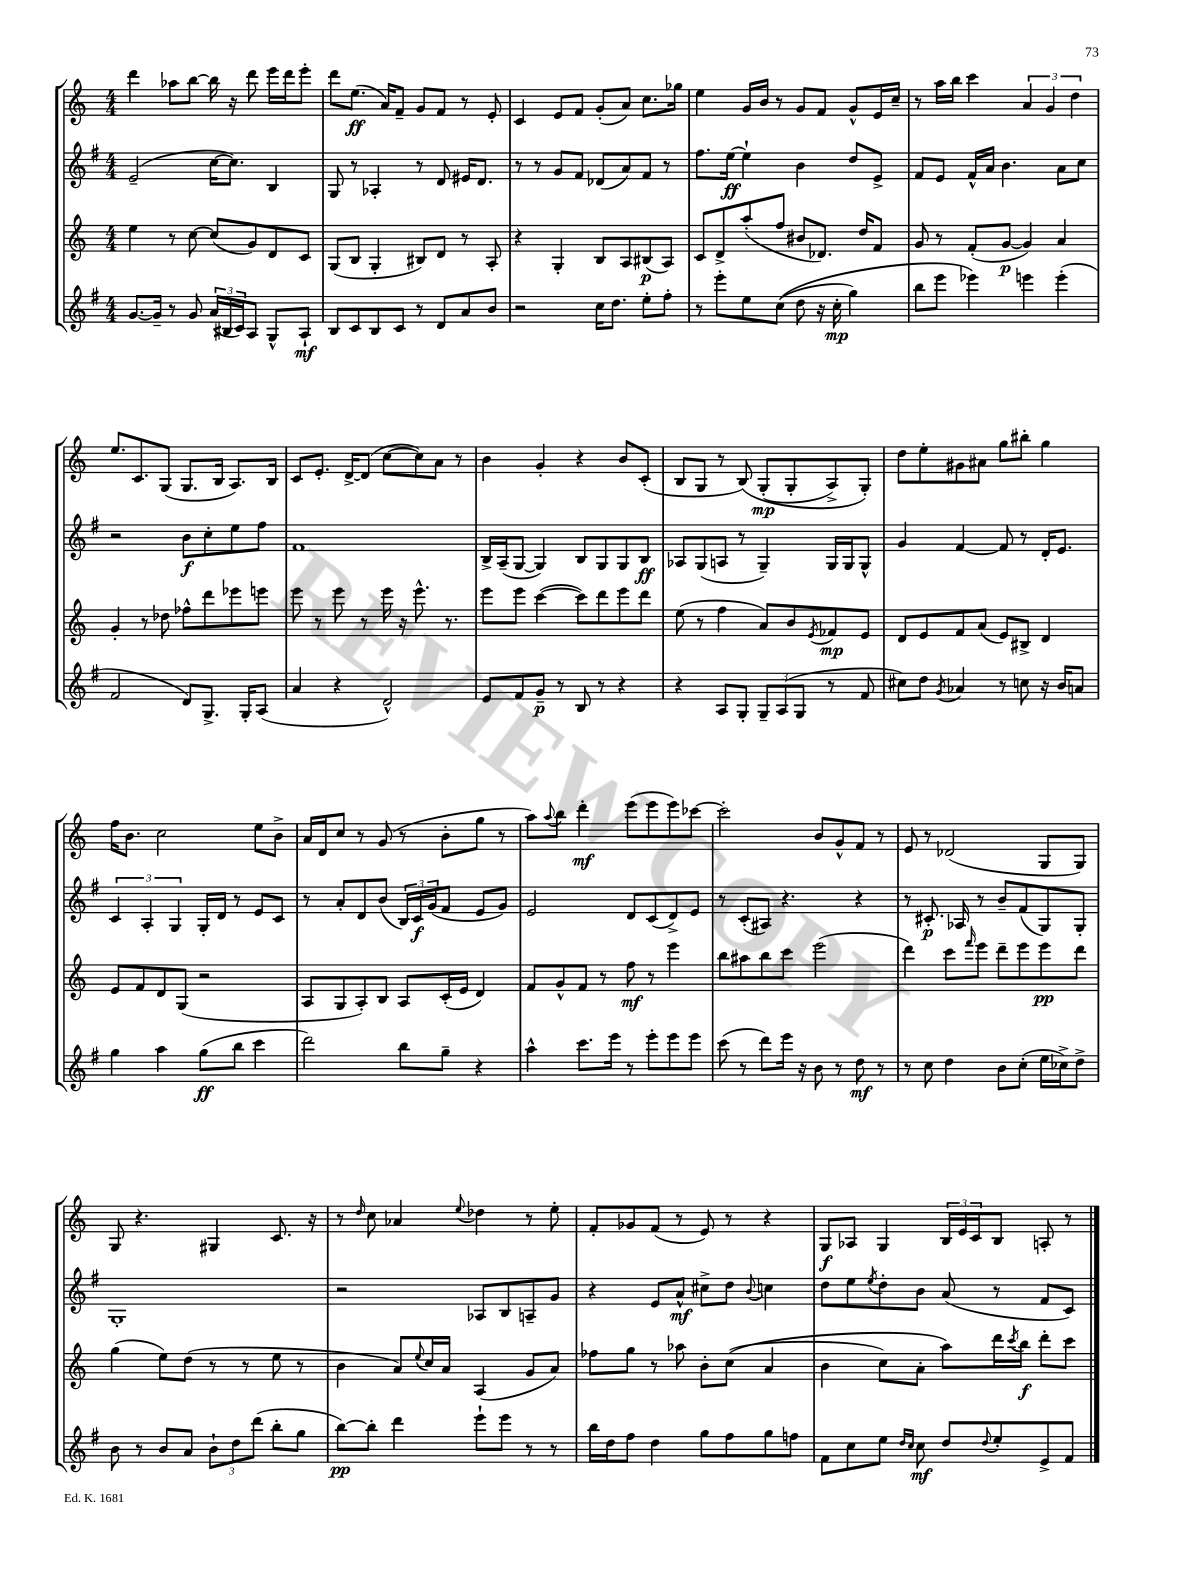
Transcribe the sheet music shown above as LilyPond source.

<<
\new StaffGroup <<
\new Staff = "s0" {
    \clef treble \key c \major \numericTimeSignature \time 4/4
    d'''4 aes''8 b''8~ b''16 r16 d'''8 e'''16 d'''16 e'''8-. |
    d'''8 e''8.\ff( a'16) f'8-- g'8 f'8 r8 e'8-. |
    c'4 e'8 f'8 g'8-.( a'8) c''8. ges''16 |
    e''4 g'16 b'16 r8 g'8 f'8 g'8-^ e'16 c''16-- |
    r8 a''16 b''16 c'''4 \tuplet 3/2 { a'4 g'4 d''4 } |
    e''8. c'8. g8( g8. b16 a8.) b16 |
    c'8 e'8.-. d'16~-> d'8( c''8~ c''8) a'8 r8 |
    b'4 g'4-. r4 b'8 c'8-.( |
    b8 g8 r8 b8)\( g8-.\mp( g8-. a8->) g8-.\) |
    d''8 e''8-. gis'8 ais'8 g''8 bis''8-. g''4 |
    f''16 b'8. c''2 e''8 b'8-> |
    a'16 d'16 c''8 r8 g'8( r8 b'8-. g''8 r8 |
    a''8) \appoggiatura { a''8 } b''8 d'''4-.\mf e'''8( e'''8 e'''8) ces'''8~ |
    ces'''2-. b'8 g'8-^ f'8 r8 |
    e'8 r8 des'2( g8 g8) |
    g8 r4. gis4 c'8. r16 |
    r8 \grace { d''16 } c''8 aes'4 \appoggiatura { e''8 } des''4 r8 e''8-. |
    f'8-. ges'8 f'8( r8 e'8) r8 r4 |
    g8\f aes8 g4 \tuplet 3/2 { b16 e'16 c'16 } b8 a8-. r8 \bar "|." |
}
\new Staff = "s1" {
    \clef treble \key g \major \numericTimeSignature \time 4/4
    e'2--( c''16~ c''8.) b4 |
    g8 r8 aes4-. r8 d'8 eis'16 d'8. |
    r8 r8 g'8 fis'8 des'8( a'8) fis'8 r8 |
    fis''8. e''16~\ff e''4-! b'4 d''8 e'8-> |
    fis'8 e'8 fis'16-^ a'16 b'4. a'8 c''8 |
    r2 b'8\f c''8-. e''8 fis''8 |
    fis'1 |
    b16-> a16--( g8~ g4) b8 g8 g8 b8\ff |
    aes8 g8( a8 r8 g4--) g16 g16 g8-^ |
    g'4 fis'4~ fis'8 r8 d'16-. e'8. |
    \tuplet 3/2 { c'4 a4-. g4 } g16-. d'16 r8 e'8 c'8 |
    r8 a'8-. d'8 b'8( \tuplet 3/2 { b16) c'16\f g'16( } fis'8 e'8 g'8) |
    e'2 d'8 c'8( d'8->) e'8 |
    r8 c'8-.( ais8) r4. r4 |
    r8 cis'8.-.\p aes16 r8 b'8-- fis'8( g8) g8-. |
    g1-. |
    r2 aes8 b8 a8-- g'8 |
    r4 e'8 a'8-^\mf cis''8-> d''8 \appoggiatura { b'8 } c''4 |
    d''8 e''8 \acciaccatura { e''8 } d''8-. b'8 a'8( r8 fis'8 c'8) \bar "|." |
}
\new Staff = "s2" {
    \clef treble \key c \major \numericTimeSignature \time 4/4
    e''4 r8 c''8~ c''8( g'8) d'8 c'8 |
    g8( b8 g4-. bis8) d'8 r8 a8-. |
    r4 g4-. b8 a8 bis8\p( a8) |
    c'8 d'8-> a''8-.( f''8 bis'8 des'8.) d''16 f'8 |
    g'8 r8 f'8-.( g'8~\p g'4) a'4 |
    g'4-. r8 des''8 fes''8-^ d'''8 ees'''8 e'''8 |
    e'''8 r8 e'''8 r8 e'''16 r16 e'''8.-^ r8. |
    e'''8 e'''8 c'''4~( c'''8) d'''8 e'''8 d'''8 |
    e''8( r8 f''4 a'8) b'8 \acciaccatura { e'8 } fes'8\mp e'8 |
    d'8 e'8 f'8 a'8( e'8) bis8-> d'4 |
    e'8 f'8 d'8 g8( r2 |
    a8 g8 a8-.) b8 a8 c'16-.( e'16 d'4) |
    f'8 g'8-^ f'8 r8 f''8\mf r8 e'''4 |
    b''8 ais''8 b''8 c'''8 e'''2( |
    d'''4) c'''8 \grace { f'''16 } e'''8 d'''8-- e'''8 e'''8\pp d'''8 |
    g''4( e''8) d''8( r8 r8 e''8 r8 |
    b'4 a'8) \appoggiatura { e''8 } c''16 a'16 a4( g'8 a'8) |
    fes''8 g''8 r8 aes''8 b'8-. c''8(\( a'4 |
    b'4 c''8) a'8-. a''8\) d'''16 \acciaccatura { c'''8 } b''16\f d'''8-. c'''8 \bar "|." |
}
\new Staff = "s3" {
    \clef treble \key g \major \numericTimeSignature \time 4/4
    g'8.~ g'16-- r8 g'8 \tuplet 3/2 { a'16( bis16 c'16) } a8 g8-^ a8-!\mf |
    b8 c'8 b8 c'8 r8 d'8 a'8 b'8 |
    r2 c''16 d''8. e''8-. fis''8-. |
    r8 e'''8-. e''8 c''8(\( d''8 r16 c''16-.\mp g''4) |
    b''8 e'''8 ees'''4\) e'''4 e'''4-.( |
    fis'2 d'8) g8.-> g16-. a8( |
    a'4 r4 d'2-^) |
    e'8 fis'8 g'8--\p r8 b8 r8 r4 |
    r4 a8 g8-. \tuplet 3/2 { g8-- a8( g8 } r8 fis'8 |
    cis''8) d''8 \acciaccatura { g'8 } aes'4 r8 c''8 r16 b'16 a'8 |
    g''4 a''4 g''8\ff( b''8 c'''4 |
    d'''2) b''8 g''8-- r4 |
    a''4-^ c'''8. e'''16 r8 e'''8-. e'''8 e'''8 |
    c'''8( r8 d'''8) e'''16 r16 b'8 r8 d''8\mf r8 |
    r8 c''8 d''4 b'8 c''8-.( e''16 ces''16->) d''8-> |
    b'8 r8 b'8 a'8 \tuplet 3/2 { b'8-! d''8 d'''8( } b''8-. g''8 |
    b''8~\pp) b''8-. d'''4 e'''8-! e'''8 r8 r8 |
    b''16 d''16 fis''8 d''4 g''8 fis''8 g''8 f''8 |
    fis'8 c''8 e''8 \grace { d''16 c''16 } c''8\mf d''8 \appoggiatura { d''8 } e''8-. e'8-> fis'8 \bar "|." |
}
>>
>>
\layout { \context { \Score \remove "Bar_number_engraver" } }
